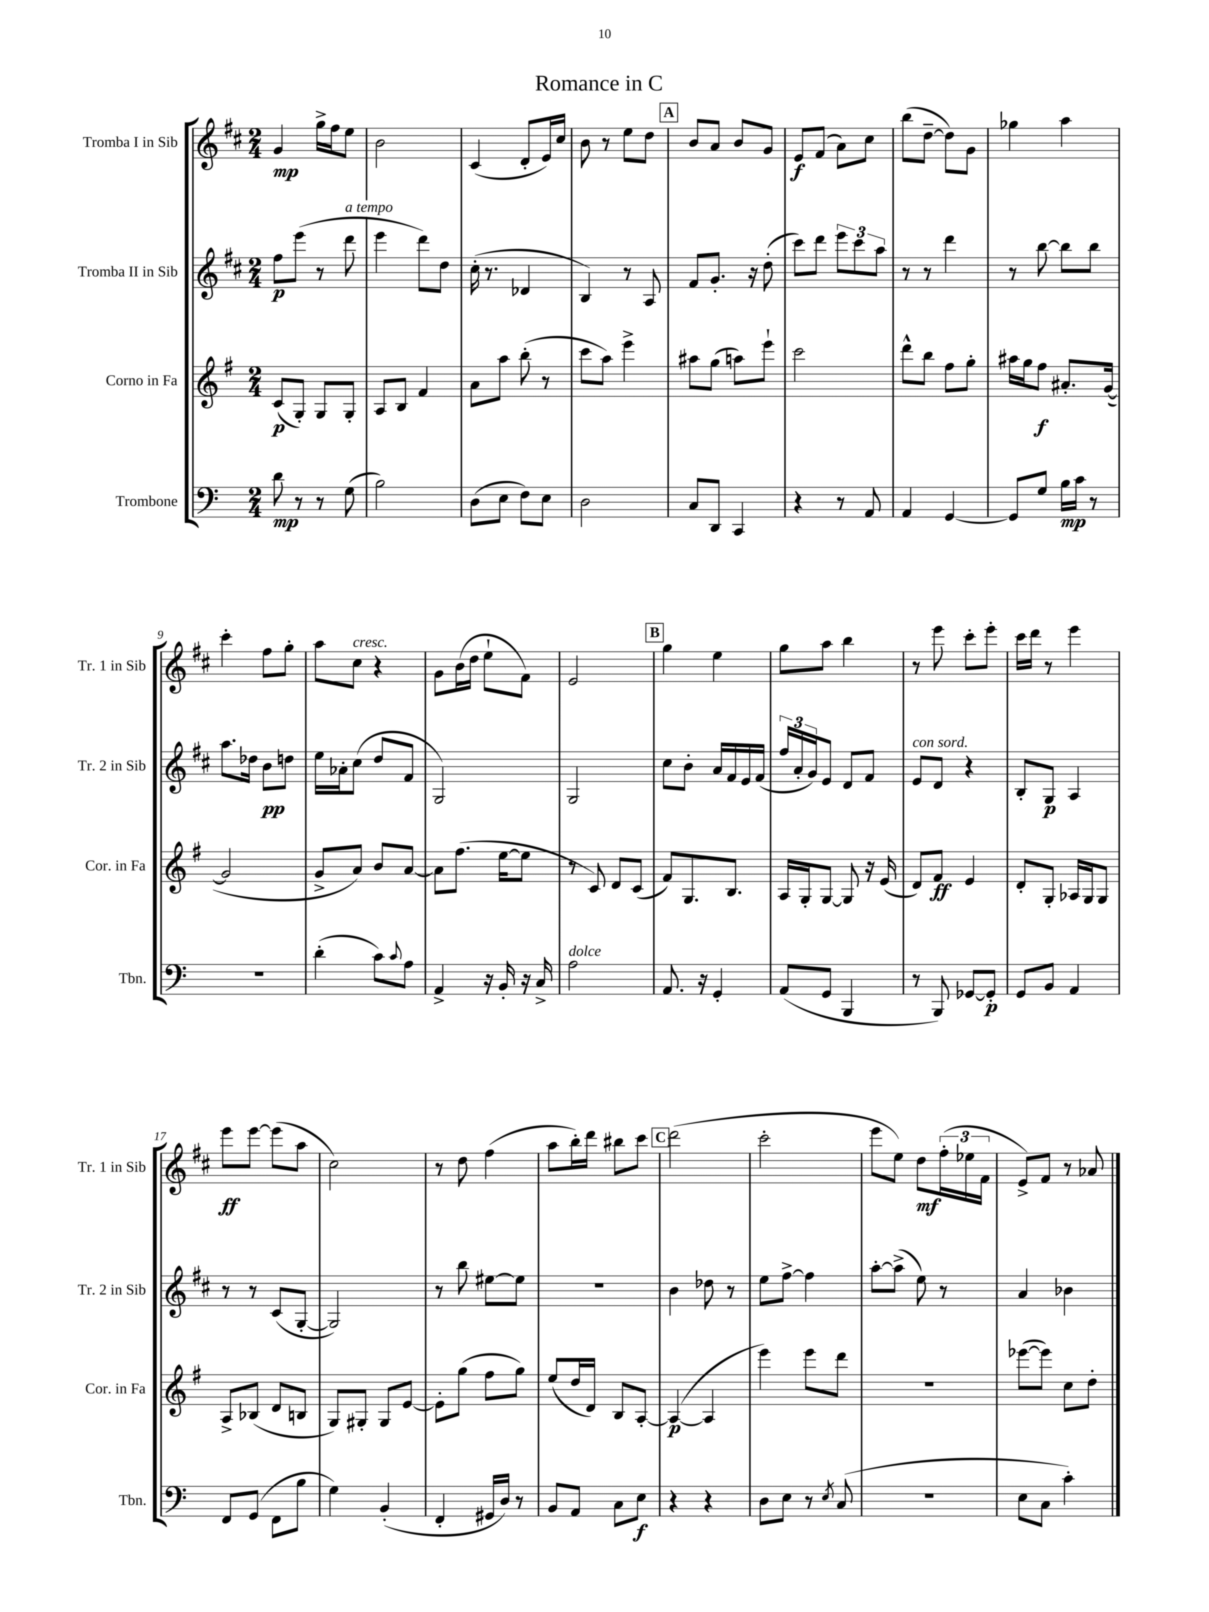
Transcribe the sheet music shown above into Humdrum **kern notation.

**kern	**dynam	**kern	**dynam	**kern	**dynam	**kern	**dynam
*part4	*part4	*part3	*part3	*part2	*part2	*part1	*part1
*staff4	*staff4	*staff3	*staff3	*staff2	*staff2	*staff1	*staff1
*I"Trombone	*	*I"Corno in Fa	*	*I"Tromba II in Sib	*	*I"Tromba I in Sib	*
*I'Tbn.	*	*I'Cor. in Fa	*	*I'Tr. 2 in Sib	*	*I'Tr. 1 in Sib	*
*clefF4	*	*clefG2	*	*clefG2	*	*clefG2	*
*k[]	*	*k[f#]	*	*k[f#c#]	*	*k[f#c#]	*
*M2/4	*	*M2/4	*	*M2/4	*	*M2/4	*
=1	=1	=1	=1	=1	=1	=1	=1
8d\	mp	(8c/L	p	8ff#\L	p	4g/	mp
8r	.	8G'/J)	.	(8eee\J	.	.	.
8r	.	8G/L	.	8r	.	16gg^\LL	.
.	.	.	.	.	.	16ff#\J	.
!	!	!	!	!LO:TX:a:i:t=a tempo	!	!	!
(8G\	.	8G'/J	.	8ddd\	.	8ee\J	.
=2	=2	=2	=2	=2	=2	=2	=2
2B\)	.	8A/L	.	4eee\	.	2b\	.
.	.	8B/J	.	.	.	.	.
.	.	4f#/	.	8ddd\L)	.	.	.
.	.	.	.	8dd\J	.	.	.
=3	=3	=3	=3	=3	=3	=3	=3
(8D\L	.	8a\L	.	(16cc#'\	.	(4c#/	.
.	.	.	.	8.r	.	.	.
8E\J	.	8aa\J	.	.	.	.	.
8F\L)	.	(8bb'\	.	4d-X/	.	8d'/L	.
8E\J	.	8r	.	.	.	16e/L)	.
.	.	.	.	.	.	16cc#/JJ	.
=4	=4	=4	=4	=4	=4	=4	=4
2D\	.	8ccc\L	.	4B/)	.	8b\	.
.	.	8aa\J)	.	.	.	8r	.
.	.	4eee^\	.	8r	.	8ee\L	.
.	.	.	.	8A/	.	8dd\J	.
!!LO:REH:place=s1:t=A
=5	=5	=5	=5	=5	=5	=5	=5
8C/L	.	8aa#X\L	.	8f#/L	.	8b/L	.
8DD/J	.	(8gg\J	.	8.g'/J	.	8a/J	.
4CC/	.	8aan\L)	.	.	.	8b/L	.
.	.	.	.	16r	.	.	.
.	.	8eee`\J	.	(8dd'\	.	8g/J	.
=6	=6	=6	=6	=6	=6	=6	=6
4r	.	2ccc\	.	8ccc#\L)	.	8e/L	f
.	.	.	.	8ddd\J	.	(8f#/J	.
8r	.	.	.	12eee\L	.	8a\L)	.
.	.	.	.	12ccc#\	.	.	.
8AA/	.	.	.	.	.	8cc#\J	.
.	.	.	.	12aa\J	.	.	.
=7	=7	=7	=7	=7	=7	=7	=7
4AA/	.	8ddd^^\L	.	8r	.	(8bb\L	.
.	.	8bb\J	.	8r	.	[8dd~\J	.
[4GG/	.	8ff#\L	.	4ddd\	.	8dd\L])	.
.	.	8gg'\J	.	.	.	8g\J	.
=8	=8	=8	=8	=8	=8	=8	=8
8GG/L]	.	16aa#X\LL	.	8r	.	4gg-X\	.
.	.	16gg\J	.	.	.	.	.
8G/J	.	8ff#\J	f	[8bb\	.	.	.
16B\LL	mp	8.a#X'/L	.	8bb\L]	.	4aa\	.
16c\JJ	.	.	.	.	.	.	.
8r	.	.	.	8bb\J	.	.	.
.	.	([16g/Jk	.	.	.	.	.
!!LO:LB:g=z
=9	=9	=9	=9	=9	=9	=9	=9
2r	.	2g/]	.	8.aa\L	.	4ccc#'\	.
.	.	.	.	16dd-X\Jk	.	.	.
.	.	.	.	8b\L	pp	8ff#\L	.
.	.	.	.	8ddn\J	.	8gg'\J	.
=10	=10	=10	=10	=10	=10	=10	=10
(4d'\	.	8g^/L	.	16ee\LL	.	8aa\L	.
.	.	.	.	16a-X'\J	.	.	.
!	!	!	!	!	!	!LO:TX:a:i:t=cresc.	!
.	.	8a/J)	.	(8cc#\J	.	8cc#\J	.
8c\L)	.	8b/L	.	8dd/L	.	4r	.
8qqc/	.	.	.	.	.	.	.
8A\J	.	[8a/J	.	8f#/J	.	.	.
=11	=11	=11	=11	=11	=11	=11	=11
4AA^/	.	8a\L]	.	2G/)	.	8g\L	.
.	.	(8.ff#\J	.	.	.	(16b\L	.
.	.	.	.	.	.	16dd\JJ	.
16r	.	.	.	.	.	8ee`\L	.
16BB'/	.	[16ee\KL	.	.	.	.	.
16r	.	8ee\J]	.	.	.	8f#\J)	.
16C^/	.	.	.	.	.	.	.
=12	=12	=12	=12	=12	=12	=12	=12
!LO:TX:a:i:t=dolce	!	!	!	!	!	!	!
2A\	.	8r	.	2G/	.	2e/	.
.	.	8c/)	.	.	.	.	.
.	.	8d/L	.	.	.	.	.
.	.	(8c/J	.	.	.	.	.
!!LO:REH:place=s1:t=B
=13	=13	=13	=13	=13	=13	=13	=13
8.AA/	.	8f#/L)	.	8cc#\L	.	4gg\	.
.	.	8.G/	.	8b'\J	.	.	.
16r	.	.	.	.	.	.	.
4GG'/	.	.	.	16a/LL	.	4ee\	.
.	.	8.B/J	.	16f#/	.	.	.
.	.	.	.	16e/	.	.	.
.	.	.	.	(16f#/JJ	.	.	.
=14	=14	=14	=14	=14	=14	=14	=14
(8AA/L	.	16A/LL	.	24ff#/LL	.	8gg\L	.
.	.	.	.	24a'/	.	.	.
.	.	16G'/J	.	.	.	.	.
.	.	.	.	24g/J)	.	.	.
8GG/J	.	[8G/J	.	8e/J	.	8aa\J	.
4BBB/	.	8G/]	.	8d/L	.	4bb\	.
.	.	16r	.	8f#/J	.	.	.
.	.	(16e/	.	.	.	.	.
=15	=15	=15	=15	=15	=15	=15	=15
!	!	!	!	!LO:TX:a:i:t=con sord.	!	!	!
8r	.	8d/L)	.	8e/L	.	8r	.
8BBB/)	.	8f#/J	ff	8d/J	.	8eee\	.
[8GG-X/L	.	4e/	.	4r	.	8ccc#'\L	.
8GG-'/J]	p	.	.	.	.	8eee'\J	.
=16	=16	=16	=16	=16	=16	=16	=16
8GG/L	.	8d'/L	.	8B'/L	.	16ccc#\LL	.
.	.	.	.	.	.	16ddd\JJ	.
8BB/J	.	8G'/J	.	8G/J	p	8r	.
4AA/	.	16A-X/LL	.	4A/	.	4eee\	.
.	.	16G/J	.	.	.	.	.
.	.	8G/J	.	.	.	.	.
!!LO:LB:g=z
=17	=17	=17	=17	=17	=17	=17	=17
8FF/L	.	8A^/L	.	8r	.	8eee\L	ff
(8GG/J	.	(8B-X/J	.	8r	.	[8eee\J	.
8FF\L	.	8d/L	.	(8c#/L	.	(8eee\L]	.
8B\J	.	8Bn/J	.	[8G'/J	.	8aa\J	.
=18	=18	=18	=18	=18	=18	=18	=18
4G\)	.	8G/L)	.	2G/])	.	2cc#\)	.
.	.	8G#X'/J	.	.	.	.	.
(4BB'/	.	8G#/L	.	.	.	.	.
.	.	[8e/J	.	.	.	.	.
=19	=19	=19	=19	=19	=19	=19	=19
4FF'/	.	8e'\L]	.	8r	.	8r	.
.	.	(8gg\J	.	8bb\	.	8dd\	.
16GG#X/LL	.	8ff#\L	.	[8ee#X\L	.	(4ff#\	.
16D/JJ)	.	.	.	.	.	.	.
8r	.	8gg\J)	.	8ee#\J]	.	.	.
=20	=20	=20	=20	=20	=20	=20	=20
8BB/L	.	(8ee/L	.	2r	.	8aa\L	.
8AA/J	.	16dd/L	.	.	.	16bb'\L)	.
.	.	16d/JJ)	.	.	.	16ddd\JJ	.
8C\L	.	8B/L	.	.	.	8bb#X\L	.
8E\J	f	[8A'/J	.	.	.	8ccc#\J	.
!!LO:REH:place=s1:t=C
=21	=21	=21	=21	=21	=21	=21	=21
4r	.	(4A/_	p	4b\	.	(2ddd\	.
4r	.	4A/]	.	8dd-X\	.	.	.
.	.	.	.	8r	.	.	.
=22	=22	=22	=22	=22	=22	=22	=22
8D\L	.	4eee\)	.	8ee\L	.	2ccc#'\	.
8E\J	.	.	.	[8ff#^\J	.	.	.
8r	.	8eee\L	.	4ff#\]	.	.	.
8qE/	.	.	.	.	.	.	.
(8C/	.	8ddd\J	.	.	.	.	.
=23	=23	=23	=23	=23	=23	=23	=23
2r	.	2r	.	[8aa'\L	.	8eee\L	.
.	.	.	.	(8aa^\J]	.	8ee\J)	.
.	.	.	.	8ee\)	.	8dd\L	mf
.	.	.	.	8r	.	(24ff#'\L	.
.	.	.	.	.	.	24ee-X\	.
.	.	.	.	.	.	24f#\JJ	.
=24	=24	=24	=24	=24	=24	=24	=24
8E\L	.	([8eee-X\L	.	4a/	.	8e^/L)	.
8C\J	.	8eee-\J])	.	.	.	8f#/J	.
4c'\)	.	8cc\L	.	4b-X\	.	8r	.
.	.	8dd'\J	.	.	.	8a-X/	.
==	==	==	==	==	==	==	==
*-	*-	*-	*-	*-	*-	*-	*-
